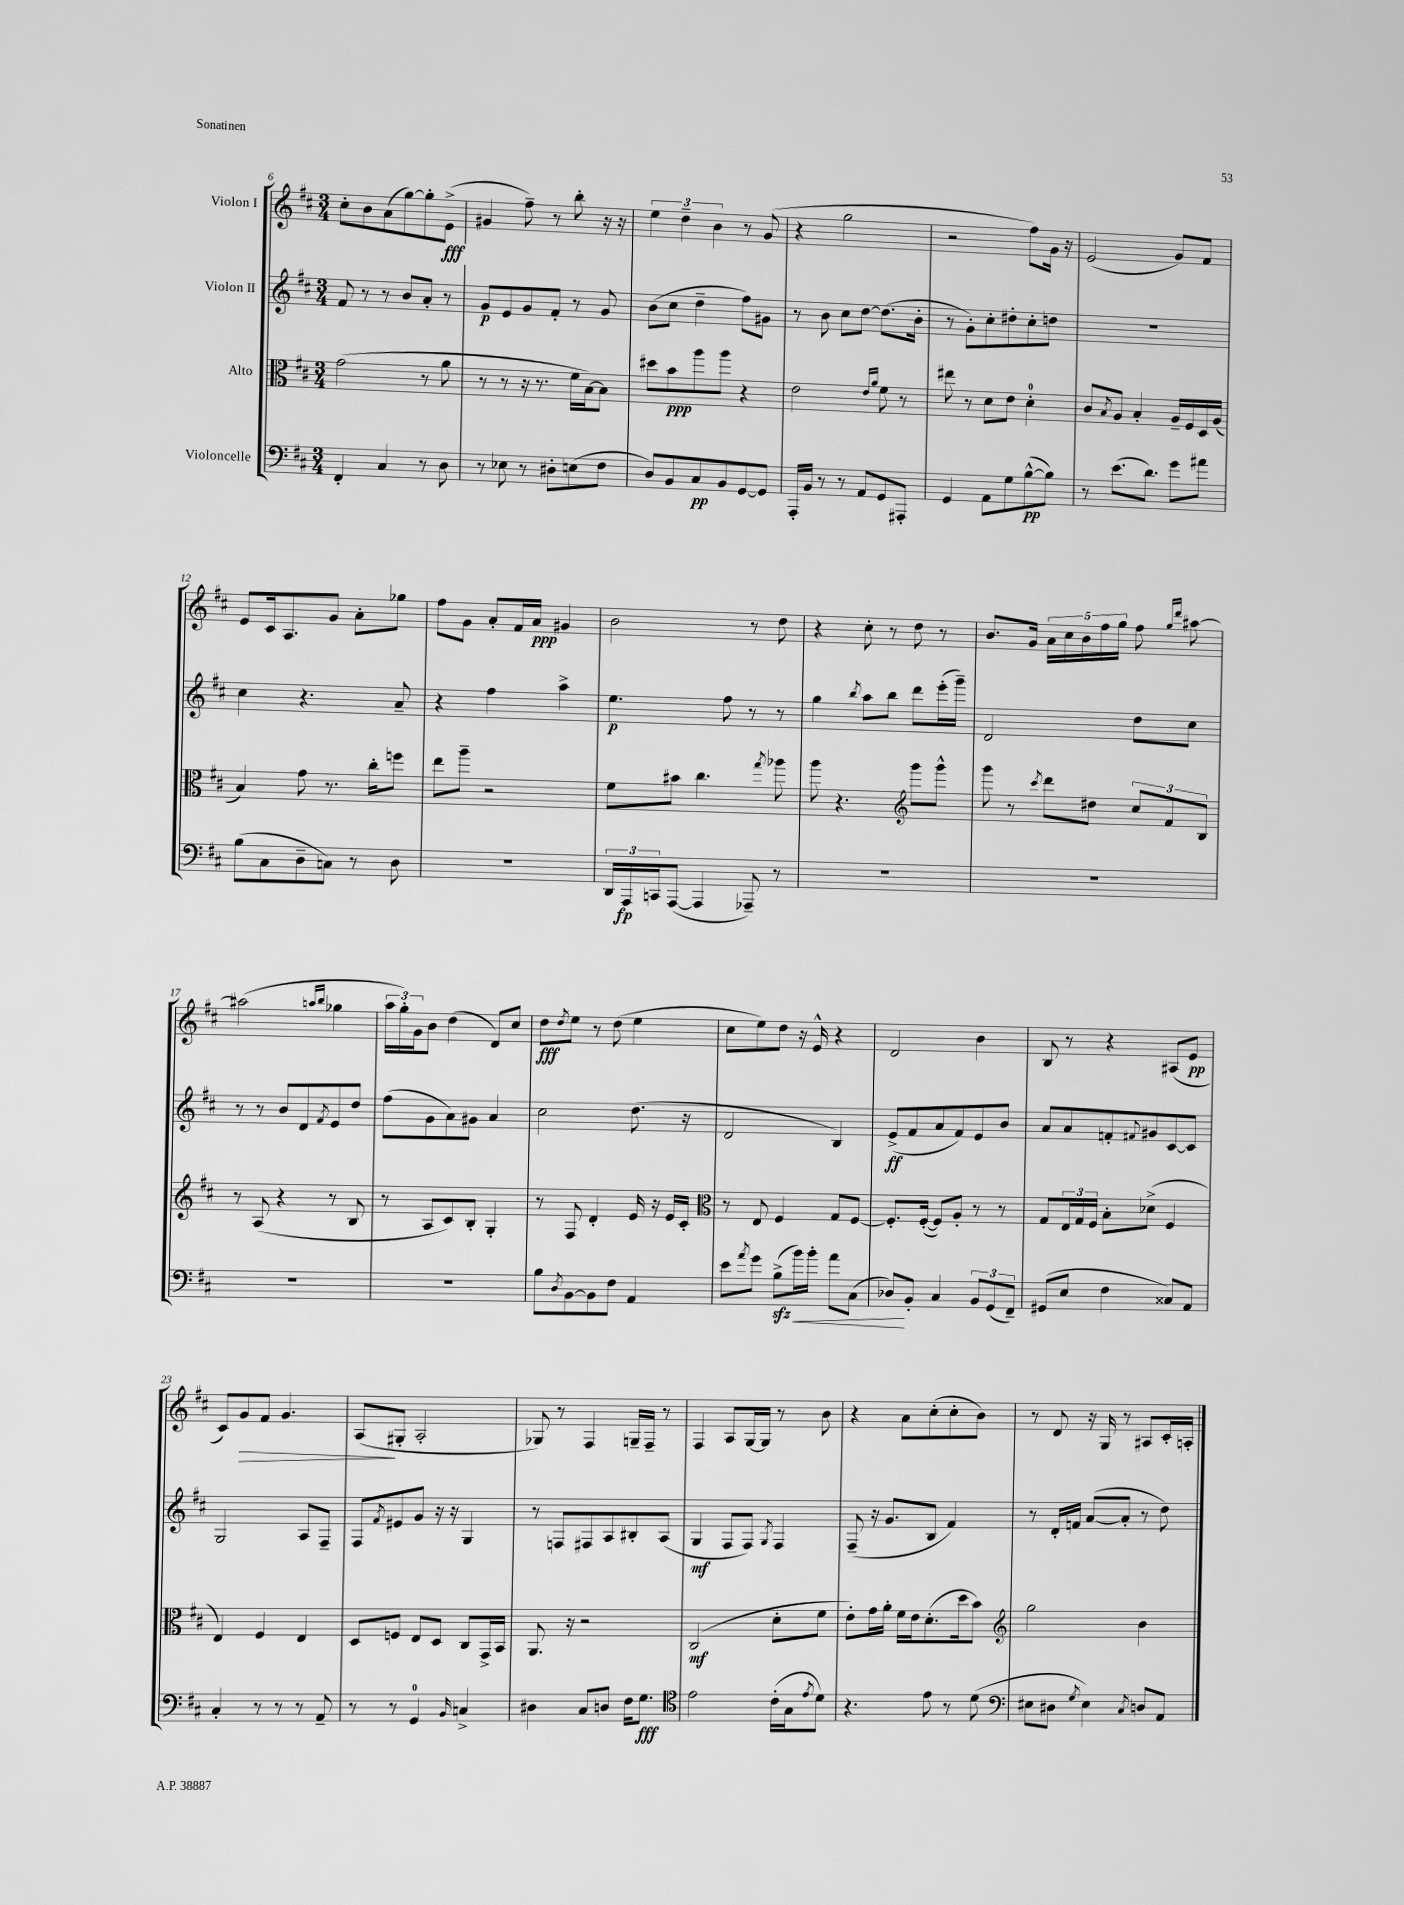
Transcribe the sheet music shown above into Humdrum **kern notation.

**kern	**dynam	**kern	**dynam	**kern	**dynam	**kern	**dynam
*part4	*part4	*part3	*part3	*part2	*part2	*part1	*part1
*staff4	*staff4	*staff3	*staff3	*staff2	*staff2	*staff1	*staff1
*I"Violoncelle	*	*I"Alto	*	*I"Violon II	*	*I"Violon I	*
*clefF4	*	*clefC3	*	*clefG2	*	*clefG2	*
*k[f#c#]	*	*k[f#c#]	*	*k[f#c#]	*	*k[f#c#]	*
*M3/4	*	*M3/4	*	*M3/4	*	*M3/4	*
=6	=6	=6	=6	=6	=6	=6	=6
4FF#'/	.	(2g\	.	8f#/	.	8cc#'\L	.
.	.	.	.	8r	.	8b\	.
4C#/	.	.	.	8r	.	(8a\	.
.	.	.	.	8b/L	.	[8gg\)	.
8r	.	8r	.	8a'/J	.	8gg'\]	.
8D\	.	8a\	.	8r	.	(8e^\J	fff
=7	=7	=7	=7	=7	=7	=7	=7
8r	.	8r	.	8g/L	p	4g#X/	.
8E-X\	.	8r	.	8e/	.	.	.
8r	.	16r	.	8g/	.	8ff#~\)	.
.	.	8.r	.	.	.	.	.
8D#X'\L	.	.	.	8f#'/J	.	8r	.
(8En\	.	16f#\LL	.	8r	.	8bb'\	.
.	.	[16B\J)	.	.	.	.	.
8F#\J	.	8B\J]	.	8g/	.	16r	.
.	.	.	.	.	.	16r	.
=8	=8	=8	=8	=8	=8	=8	=8
8D/L)	.	8dd#X\L	.	(8b\L	.	6ee\	.
8BB/	.	8b\	ppp	8cc#\J	.	.	.
.	.	.	.	.	.	6dd~\	.
8C#/	pp	8aa\	.	4dd~\	.	.	.
.	.	.	.	.	.	6b\	.
8BB/	.	8aa\J	.	.	.	.	.
[8GG/	.	4r	.	8ff#\L)	.	8r	.
8GG/J]	.	.	.	8g#X\J	.	(8g/	.
=9	=9	=9	=9	=9	=9	=9	=9
16AAA'/LL	.	2e\	.	8r	.	4r	.
16BB/JJ	.	.	.	.	.	.	.
8r	.	.	.	8b\	.	.	.
8r	.	.	.	8cc#\L	.	2gg\	.
8AA/L	.	.	.	[8dd\J	.	.	.
.	.	16qqe/LL	.	.	.	.	.
.	.	16qqa/JJ	.	.	.	.	.
8GG/	.	8f#\	.	(8.dd\L]	.	.	.
8AAA#X'/J	.	8r	.	.	.	.	.
.	.	.	.	16b'\Jk	.	.	.
=10	=10	=10	=10	=10	=10	=10	=10
4GG/	.	8ee#X\	.	8r	.	2r	.
.	.	8r	.	8g'\L)	.	.	.
8AA\L	.	8d\L	.	8cc#'\	.	.	.
8G\	.	8e\J	.	8dd#X'\	.	.	.
([8B^^\	pp	4d'\	.	8cc#'\	.	8ff#\L)	.
8B\J])	.	.	.	8ddn\J	.	16g\Jk	.
.	.	.	.	.	.	16r	.
=11	=11	=11	=11	=11	=11	=11	=11
8r	.	8c#/L	.	2.r	.	(2e/	.
.	.	8qB/	.	.	.	.	.
(8.e\L	.	8A/J	.	.	.	.	.
.	.	4B'/	.	.	.	.	.
8.d\J)	.	.	.	.	.	.	.
8g\L	.	16A~/LL	.	.	.	8g/L)	.
.	.	16F#/	.	.	.	.	.
8a#X\J	.	16D/	.	.	.	8f#/J	.
.	.	(16A/JJ	.	.	.	.	.
!!LO:LB:g=z
=12	=12	=12	=12	=12	=12	=12	=12
(8B\L	.	4B/)	.	4cc#\	.	8e/L	.
8C#\	.	.	.	.	.	16c#/k	.
.	.	.	.	.	.	8.A/	.
8D~\	.	8g\	.	4.r	.	.	.
8Cn\J)	.	8.r	.	.	.	8g/J	.
8r	.	.	.	.	.	8a'\L	.
.	.	16cc#'\KL	.	.	.	.	.
8D\	.	8ffn\J	.	8a~/	.	8gg-X\J	.
=13	=13	=13	=13	=13	=13	=13	=13
2.r	.	8ee\L	.	4r	.	8ff#\L	.
.	.	8aa~\J	.	.	.	8g\J	.
.	.	2r	.	4ff#\	.	8a'/L	.
.	.	.	.	.	.	16f#/L	.
.	.	.	.	.	.	16a/JJ	ppp
.	.	.	.	4aa^\	.	4g#X/	.
=14	=14	=14	=14	=14	=14	=14	=14
24DD/LL	.	8f#\L	.	4.ee\	p	2b\	.
24AAA/	fp	.	.	.	.	.	.
24CCn/J	.	.	.	.	.	.	.
([8AAA/J	.	8b#X\J	.	.	.	.	.
4AAA/]	.	4.cc#\	.	.	.	.	.
.	.	.	.	8ff#\	.	.	.
8AAA-X~/)	.	.	.	8r	.	8r	.
.	.	8qgg/	.	.	.	.	.
8r	.	8aa-X\	.	8r	.	8dd\	.
=15	=15	=15	=15	=15	=15	=15	=15
2.r	.	8aa\	.	4gg\	.	4r	.
.	.	4.r	.	.	.	.	.
.	.	.	.	8qbb/	.	.	.
.	.	.	.	8aa\L	.	8cc#'\	.
.	.	.	.	8bb\J	.	8r	.
*	*	*clefG2	*	*	*	*	*
.	.	8ggg\L	.	8ddd\L	.	8dd\	.
.	.	8ggg^^\J	.	(16eee'\L	.	8r	.
.	.	.	.	16ggg~\JJ)	.	.	.
=16	=16	=16	=16	=16	=16	=16	=16
2.r	.	8ggg\	.	2d/	.	8.b/L	.
.	.	8r	.	.	.	.	.
.	.	.	.	.	.	16g/Jk	.
.	.	8qccc#/	.	.	.	.	.
.	.	8ddd\L	.	.	.	20a\LL	.
.	.	.	.	.	.	20cc#\	.
.	.	.	.	.	.	20b\	.
.	.	8dd#X\J	.	.	.	.	.
.	.	.	.	.	.	20ff#\	.
.	.	.	.	.	.	20gg\JJ	.
.	.	12cc#/L	.	8dd\L	.	8ff#\	.
.	.	12f#/	.	.	.	.	.
.	.	.	.	.	.	16qqgg/LL	.
.	.	.	.	.	.	16qqddd/JJ	.
.	.	.	.	8cc#\J	.	[8aa#X\	.
.	.	12B/J	.	.	.	.	.
!!LO:LB:g=z
=17	=17	=17	=17	=17	=17	=17	=17
2.r	.	8r	.	8r	.	(2aa#X\]	.
.	.	(8A/	.	8r	.	.	.
.	.	4r	.	8b/L	.	.	.
.	.	.	.	8d/	.	.	.
.	.	.	.	.	.	16qqaan/LL	.
.	.	.	.	8qf#/	.	16qqbb/JJ	.
.	.	8r	.	8e/	.	4gg-X\	.
.	.	8B/	.	8dd/J	.	.	.
=18	=18	=18	=18	=18	=18	=18	=18
2.r	.	8r	.	(8ff#\L	.	24aa\LL	.
.	.	.	.	.	.	24gg'\)	.
.	.	.	.	.	.	24g\J	.
.	.	8A/L	.	8g\	.	8b\J	.
.	.	8c#/)	.	8a\)	.	(4dd\	.
.	.	8B'/J	.	8g#X\J	.	.	.
.	.	4G'/	.	4a/	.	8d/L)	.
.	.	.	.	.	.	8cc#/J	.
=19	=19	=19	=19	=19	=19	=19	=19
8B\L	.	8r	.	2cc#\	.	8dd\L	fff
8qD/	.	.	.	.	.	8qdd/	.
[8BB\	.	8F#/	.	.	.	8ee\J	.
8BB\]	.	4d'/	.	.	.	8r	.
8F#\J	.	.	.	.	.	(8dd\	.
4AA/	.	16e/	.	(8.dd\	.	4ee\	.
.	.	16r	.	.	.	.	.
.	.	16e/LL	.	.	.	.	.
.	.	16c#'/JJ	.	16r	.	.	.
=20	=20	=20	=20	=20	=20	=20	=20
*	*	*clefC3	*	*	*	*	*
8e\L	.	8r	.	2d/	.	8cc#\L	.
8qa/	.	.	.	.	.	.	.
8g\J	.	8E/	.	.	.	8ee\)	.
(8Bzz^\L	.	4F#/	.	.	.	8dd\J	.
!	!LO:HP:b	!	!	!	!	!	!
16b\L)	<	.	.	.	.	16r	.
16b'\JJ	.	.	.	.	.	16e^^/	.
8a\L	.	8G/L	.	4B/)	.	4r	.
(8C#\J	.	[8F#/J	.	.	.	.	.
=21	=21	=21	=21	=21	=21	=21	=21
8D-X/L)	.	8.F#'/L]	.	(8e^/L	ff	2d/	.
8BB'/J	[	.	.	8f#/	.	.	.
.	.	([16F#'/Jk	.	.	.	.	.
4C#/	.	8F#/L])	.	8a/	.	.	.
.	.	8A'/J	.	8f#/)	.	.	.
12BB/L	.	8r	.	8e/	.	4b\	.
(12GG/	.	.	.	.	.	.	.
.	.	8r	.	8b/J	.	.	.
12FF#~/J)	.	.	.	.	.	.	.
=22	=22	=22	=22	=22	=22	=22	=22
(8GG#X/L	.	8G/L	.	8a/L	.	8B/	.
8E/J	.	24E/L	.	8a/	.	8r	.
.	.	24G/	.	.	.	.	.
.	.	24F#/JJ	.	.	.	.	.
4F#\	.	8B'\L	.	8fn'/	.	4r	.
.	.	.	.	8qqf#X/	.	.	.
.	.	(8d-X^\J	.	8g#X/	.	.	.
8C##X/L)	.	4F#/	.	[8c#/	.	(8A#X/L	.
8AA/J	.	.	.	8c#/J]	.	8e/J	pp
!!LO:LB:g=z
=23	=23	=23	=23	=23	=23	=23	=23
4C#'/	.	4E/)	.	2G/	.	8c#/L)	.
!	!	!	!	!	!	!	!LO:HP:b
.	.	.	.	.	.	8g/	>
8r	.	4F#/	.	.	.	8f#/J	.
8r	.	.	.	.	.	4.g/	.
8r	.	4E/	.	8A/L	.	.	.
8AA~/	.	.	.	8F#~/J	.	.	.
=24	=24	=24	=24	=24	=24	=24	=24
8r	.	8D/L	.	8F#/L	.	(8A/L	.
.	.	.	.	8qf#/	.	.	.
8r	.	8Fn/J	.	8e#X/	.	8G#X'/J	]
4GG/	.	8E/L	.	8g/J	.	2A'/	.
.	.	8D/J	.	16r	.	.	.
.	.	.	.	16r	.	.	.
16qqBB/	.	.	.	.	.	.	.
4Cn^/	.	8C#/L	.	4G/	.	.	.
.	.	16GG^/L	.	.	.	.	.
.	.	16BB/JJ	.	.	.	.	.
=25	=25	=25	=25	=25	=25	=25	=25
4D#X\	.	8.AA/	.	8r	.	8G-X/)	.
.	.	.	.	8Fn/L	.	8r	.
.	.	16r	.	.	.	.	.
8C#/L	.	2r	.	8F#X/	.	4F#/	.
8Dn/J	.	.	.	8A/	.	.	.
16F#\KL	.	.	.	8B#X'/	.	16Gn~/LL	.
8.G\J	fff	.	.	.	.	16F#~/JJ	.
.	.	.	.	(8A/J	.	8r	.
=26	=26	=26	=26	=26	=26	=26	=26
*clefC4	*	*	*	*	*	*	*
2e\	.	(2C#/	mf	4G/	mf	4F#/	.
.	.	.	.	8F#/L	.	8A/L	.
.	.	.	.	8F#/J)	.	[16G/L	.
.	.	.	.	.	.	16G/JJ]	.
.	.	.	.	8qG/	.	.	.
(16c#'\LL	.	8d'\L	.	4F#/	.	8r	.
16G\J	.	.	.	.	.	.	.
8qe/	.	.	.	.	.	.	.
8d\J)	.	8f#\J	.	.	.	8b\	.
=27	=27	=27	=27	=27	=27	=27	=27
4.r	.	8e'\L)	.	(8F#~/	.	4r	.
.	.	16g\L	.	16r	.	.	.
.	.	16a'\JJ	.	8.g/L	.	.	.
.	.	16f#\LL	.	.	.	8a\L	.
.	.	16e\J	.	.	.	.	.
8e\	.	(8.d'\	.	8B/J	.	(8cc#'\	.
8r	.	.	.	4f#/)	.	8cc#'\	.
.	.	16dd\k	.	.	.	.	.
(8d\	.	8b\J)	.	.	.	8b\J)	.
=28	=28	=28	=28	=28	=28	=28	=28
*clefF4	*	*clefG2	*	*	*	*	*
8E#X\L	.	2gg\	.	8r	.	8r	.
8D#X\J	.	.	.	16d'/LL	.	8d/	.
.	.	.	.	16fn/JJ	.	.	.
8qG/	.	.	.	.	.	.	.
4E#\)	.	.	.	([8a/L	.	16r	.
.	.	.	.	.	.	16G/	.
.	.	.	.	8a'/J]	.	8r	.
8qC#/	.	.	.	.	.	.	.
8Dn/L	.	4b\	.	8r	.	8A#X/L	.
8AA/J	.	.	.	8dd\)	.	16c#'/L	.
.	.	.	.	.	.	16An'/JJ	.
==	==	==	==	==	==	==	==
*-	*-	*-	*-	*-	*-	*-	*-
